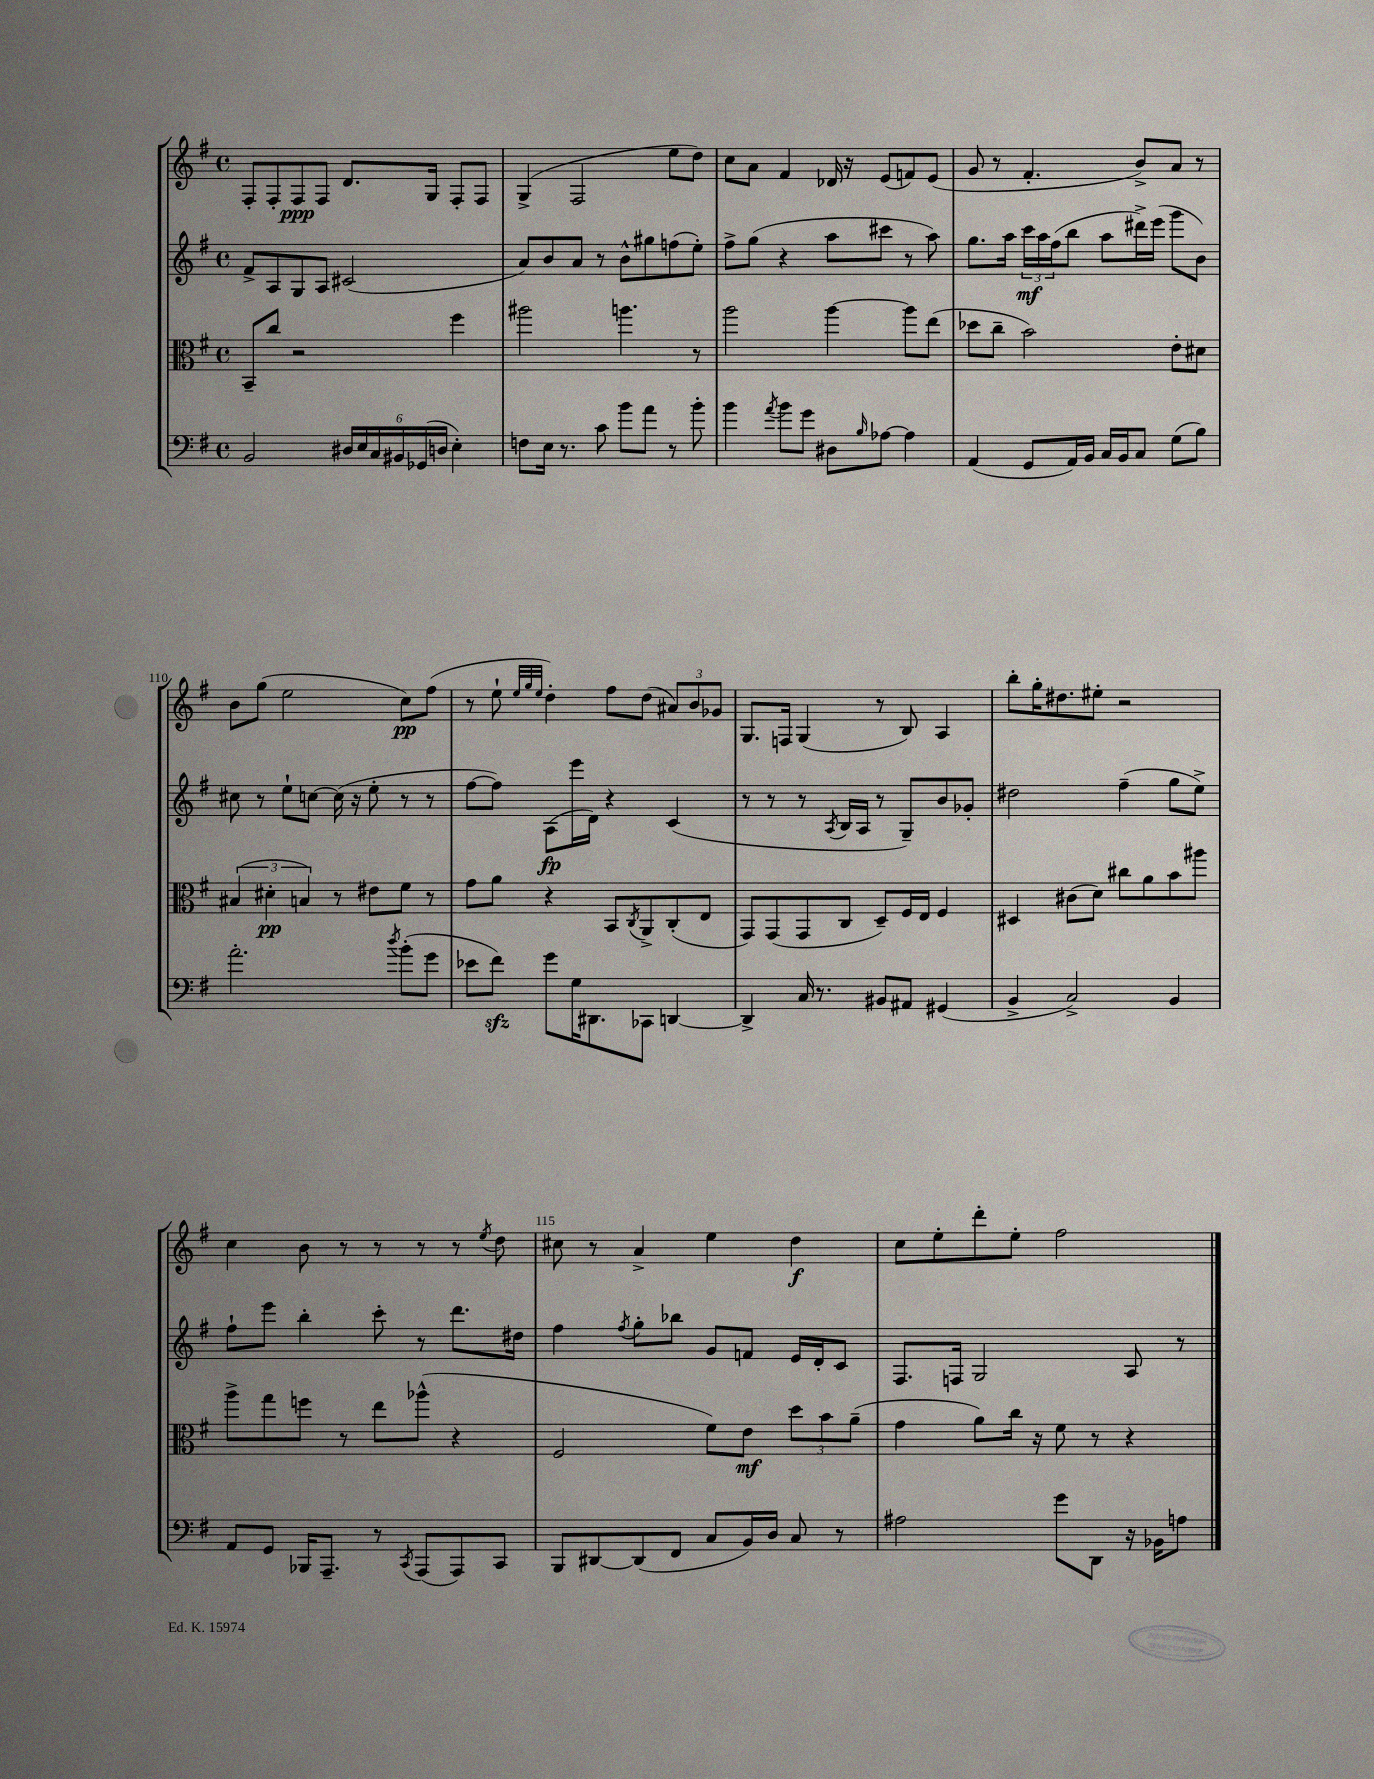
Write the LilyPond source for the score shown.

<<
\new StaffGroup <<
\new Staff = "s0" {
    \clef treble \key g \major \defaultTimeSignature \time 4/4
    fis8-. fis8-. fis8\ppp fis8 d'8. g16 fis8-. fis8 |
    g4->( fis2 e''8 d''8) |
    c''8 a'8 fis'4 des'16 r16 e'8( f'8) e'8( |
    g'8 r8 fis'4.-. b'8->) a'8 r8 |
    b'8 g''8( e''2 c''8\pp) fis''8( |
    r8 e''8-! \grace { e''32 g''32 e''32 } d''4-.) fis''8 d''8( \tuplet 3/2 { ais'8) b'8 ges'8 } |
    g8. f16 g4( r8 b8) a4 |
    b''8-. g''16-. dis''8. eis''8-. r2 |
    c''4 b'8 r8 r8 r8 r8 \acciaccatura { e''8 } d''8 |
    cis''8 r8 a'4-> e''4 d''4\f |
    c''8 e''8-. d'''8-. e''8-. fis''2 \bar "|." |
}
\new Staff = "s1" {
    \clef treble \key g \major \defaultTimeSignature \time 4/4
    fis'8-> a8 g8 a8 cis'2( |
    a'8) b'8 a'8 r8 b'8-^ gis''8 f''8( e''8-.) |
    fis''8-> g''8( r4 a''8 cis'''8 r8 a''8) |
    g''8. a''16 \tuplet 3/2 { c'''16\mf a''16 fis''16( } b''8 a''8 dis'''16->) e'''16( g'''8 b'8) |
    cis''8 r8 e''8-! c''8~ c''16( r16 e''8-. r8 r8 |
    fis''8~ fis''8) a8\fp( e'''16 d'16) r4 c'4( |
    r8 r8 r8 \acciaccatura { a8 } b16 a16 r8 g8--) b'8 ges'8-. |
    dis''2 fis''4--( g''8 e''8->) |
    fis''8-! e'''8 b''4-. c'''8-. r8 d'''8. dis''16 |
    fis''4 \acciaccatura { fis''8 } g''8-. bes''8 g'8 f'8 e'16 d'16-. c'8 |
    fis8. f16 g2 a8 r8 \bar "|." |
}
\new Staff = "s2" {
    \clef alto \key g \major \defaultTimeSignature \time 4/4
    b,8-- c''8 r2 fis''4 |
    ais''2 a''4. r8 |
    a''2 a''4~ a''8 e''8( |
    des''8 c''8-- b'2) e'8-. dis'8 |
    \tuplet 3/2 { bis4( dis'4-.\pp b4) } r8 eis'8 fis'8 r8 |
    g'8 a'8 r4 b,8 \acciaccatura { c8 } a,8-> c8-.( e8 |
    g,8) g,8( g,8 c8 d8--) fis16 e16 fis4 |
    dis4 cis'8( d'8) cis''8 a'8 b'8 ais''8 |
    a''8-> g''8 f''8 r8 e''8 aes''8-^( r4 |
    fis2 fis'8) e'8\mf \tuplet 3/2 { d''8 b'8 a'8--( } |
    g'4 a'8) c''16 r16 fis'8 r8 r4 \bar "|." |
}
\new Staff = "s3" {
    \clef bass \key g \major \defaultTimeSignature \time 4/4
    b,2 \tuplet 6/4 { dis16 e16 c16 bis,16 ges,16( d16 } e4-.) |
    f8 e16 r8. c'8 b'8 a'8 r8 b'8-. |
    b'4 \acciaccatura { a'8 } b'8 g'8 dis8 \grace { b16 } aes8~ aes4 |
    a,4( g,8 a,16) b,16 c16 b,16 c8 g8( b8) |
    a'2.-. \acciaccatura { d''8 } b'8-.( g'8 |
    ees'8 fis'8\sfz) g'8 g16 dis,8. ces,8 d,4~ |
    d,4-> c16 r8. bis,8 ais,8 gis,4( |
    b,4-> c2->) b,4 |
    a,8 g,8 bes,,16 a,,8.-- r8 \acciaccatura { c,8 } a,,8( a,,8) c,8 |
    b,,8 dis,8~ dis,8( fis,8 c8 b,16) d16 c8 r8 |
    ais2 g'8 d,8 r16 bes,16 a8 \bar "|." |
}
>>
>>
\layout { \context { \Score currentBarNumber = #106 \override BarNumber.break-visibility = ##(#f #t #t) barNumberVisibility = #(every-nth-bar-number-visible 5) } }
